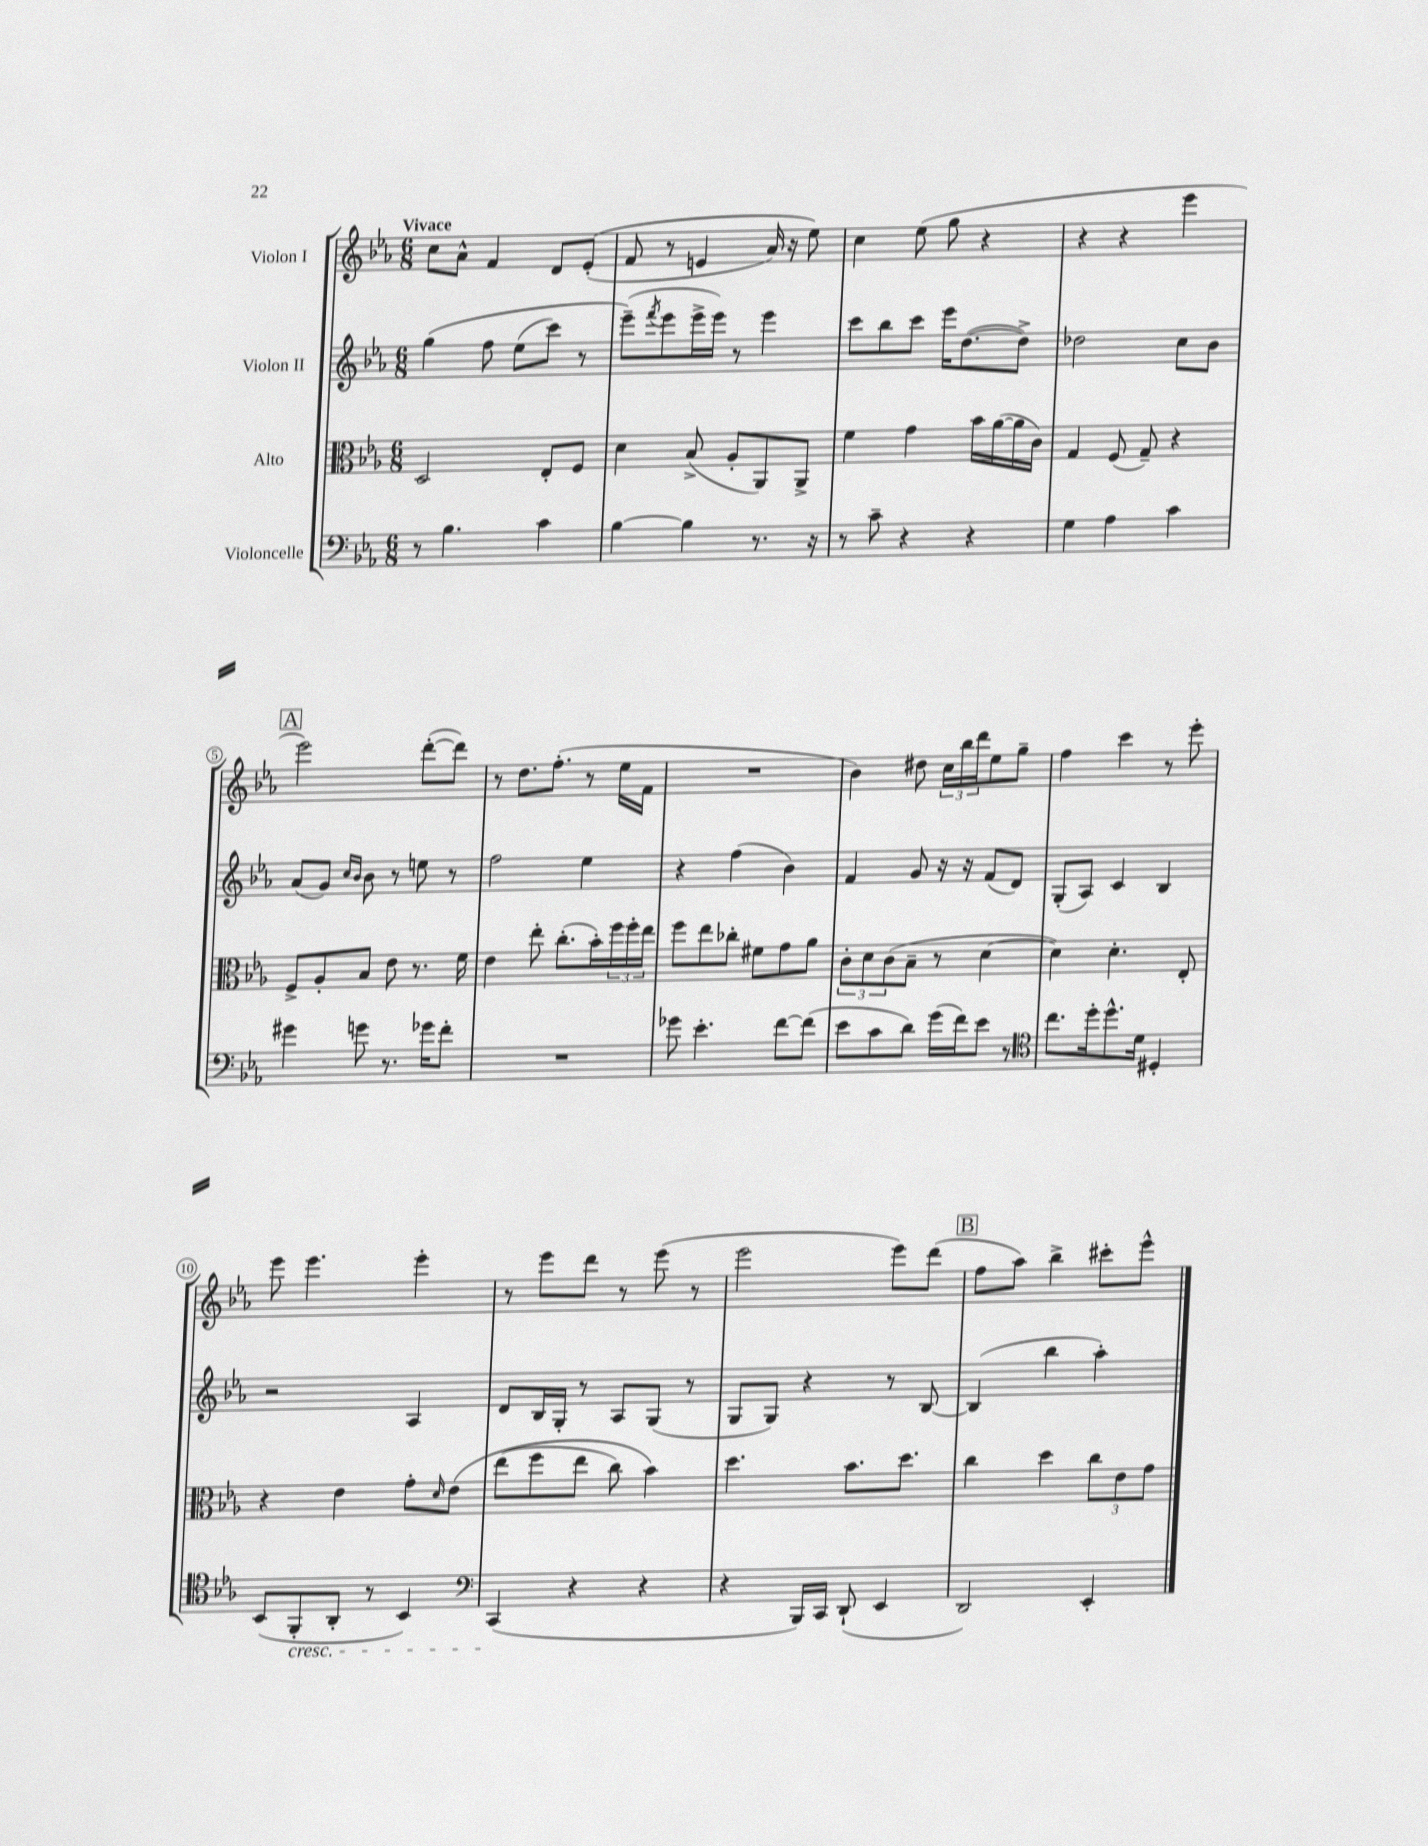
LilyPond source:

<<
\new StaffGroup <<
\new Staff = "s0" \with { instrumentName = "Violon I" } {
    \clef treble \key ees \major \numericTimeSignature \time 6/8 \tempo "Vivace"
    c''8 aes'8-^ f'4 d'8 ees'8-.(\( |
    f'8 r8 e'4 aes'16) r16 ees''8\) |
    c''4 ees''8( g''8 r4 |
    r4 r4 ees'''4 |
    \mark \markup { \box "A" } ees'''2) d'''8~-.( d'''8) |
    r8 d''8. f''8.-.( r8 ees''16 f'16 |
    R2. |
    bes'4) dis''8 \tuplet 3/2 { c''16 bes''16 d'''16 } ees''8 g''8-- |
    f''4 c'''4 r8 ees'''8-. |
    ees'''8 ees'''4. ees'''4-. |
    r8 ees'''8 d'''8 r8 ees'''8( r8 |
    ees'''2 ees'''8) d'''8( |
    \mark \markup { \box "B" } f''8 aes''8) bes''4-> cis'''8-. ees'''8-^ \bar "|." |
}
\new Staff = "s1" \with { instrumentName = "Violon II" } {
    \clef treble \key ees \major \numericTimeSignature \time 6/8
    g''4\( f''8 ees''8( c'''8) r8 |
    ees'''8--(\) \acciaccatura { f'''8 } ees'''8 ees'''16-> ees'''16) r8 ees'''4 |
    c'''8 bes''8 c'''8 ees'''16 d''8.~( d''8->) |
    des''2 c''8 bes'8 |
    \mark \markup { \box "A" } aes'8( g'8) \grace { c''16 bes'16 } bes'8 r8 e''8 r8 |
    f''2 ees''4 |
    r4 f''4( bes'4) |
    f'4 g'8 r16 r16 f'8( d'8) |
    g8-.( aes8) c'4 bes4 |
    r2 aes4 |
    d'8 bes16 g16-. r8 aes8 g8( r8 |
    g8 g8) r4 r8 bes8~ |
    \mark \markup { \box "B" } bes4( bes''4 aes''4-.) \bar "|." |
}
\new Staff = "s2" \with { instrumentName = "Alto" } {
    \clef alto \key ees \major \numericTimeSignature \time 6/8
    d2 ees8-. f8 |
    d'4 bes8->( aes8-. aes,8) aes,8-> |
    f'4 g'4 bes'16 aes'16~( aes'16 c'16) |
    g4 f8( g8--) r4 |
    \mark \markup { \box "A" } f8-> aes8-. bes8 ees'8 r8. f'16 |
    ees'4 ees''8-. c''8.-.( bes'16-.) \tuplet 3/2 { f''16 f''16-. ees''16 } |
    f''8 ees''8 ces''8-. fis'8 g'8 aes'8 |
    \tuplet 3/2 { c'8-. d'8 c'8( } bes8-- r8 d'4~ |
    d'4) d'4.-. ees8-. |
    r4 ees'4 g'8-. \grace { d'16 } ees'8\( |
    ees''8( f''8 ees''8 c''8) bes'4\) |
    d''4. bes'8. d''8. |
    \mark \markup { \box "B" } c''4 d''4 \tuplet 3/2 { c''8 ees'8 g'8 } \bar "|." |
}
\new Staff = "s3" \with { instrumentName = "Violoncelle" } {
    \clef bass \key ees \major \numericTimeSignature \time 6/8
    r8 bes4. c'4 |
    bes4~ bes4 r8. r16 |
    r8 c'8-- r4 r4 |
    g4 aes4 c'4 |
    \mark \markup { \box "A" } gis'4 g'8 r8. ges'16 f'8-. |
    R2. |
    ges'8 ees'4.-. f'8~ f'8( |
    ees'8 c'8 d'8) g'16( f'16) ees'8 r8 |
    \clef tenor c''8. d''16-. d''8.-^ d'16 dis4-. |
    bes,8( f,8-.\cresc aes,8-. r8 bes,4) |
    \clef bass c,4\!( r4 r4 |
    r4 bes,,16) c,16 d,8-!( ees,4 |
    \mark \markup { \box "B" } d,2) ees,4-. \bar "|." |
}
>>
>>
\layout { \context { \Score \override BarNumber.stencil = #(make-stencil-circler 0.1 0.3 ly:text-interface::print) } }
